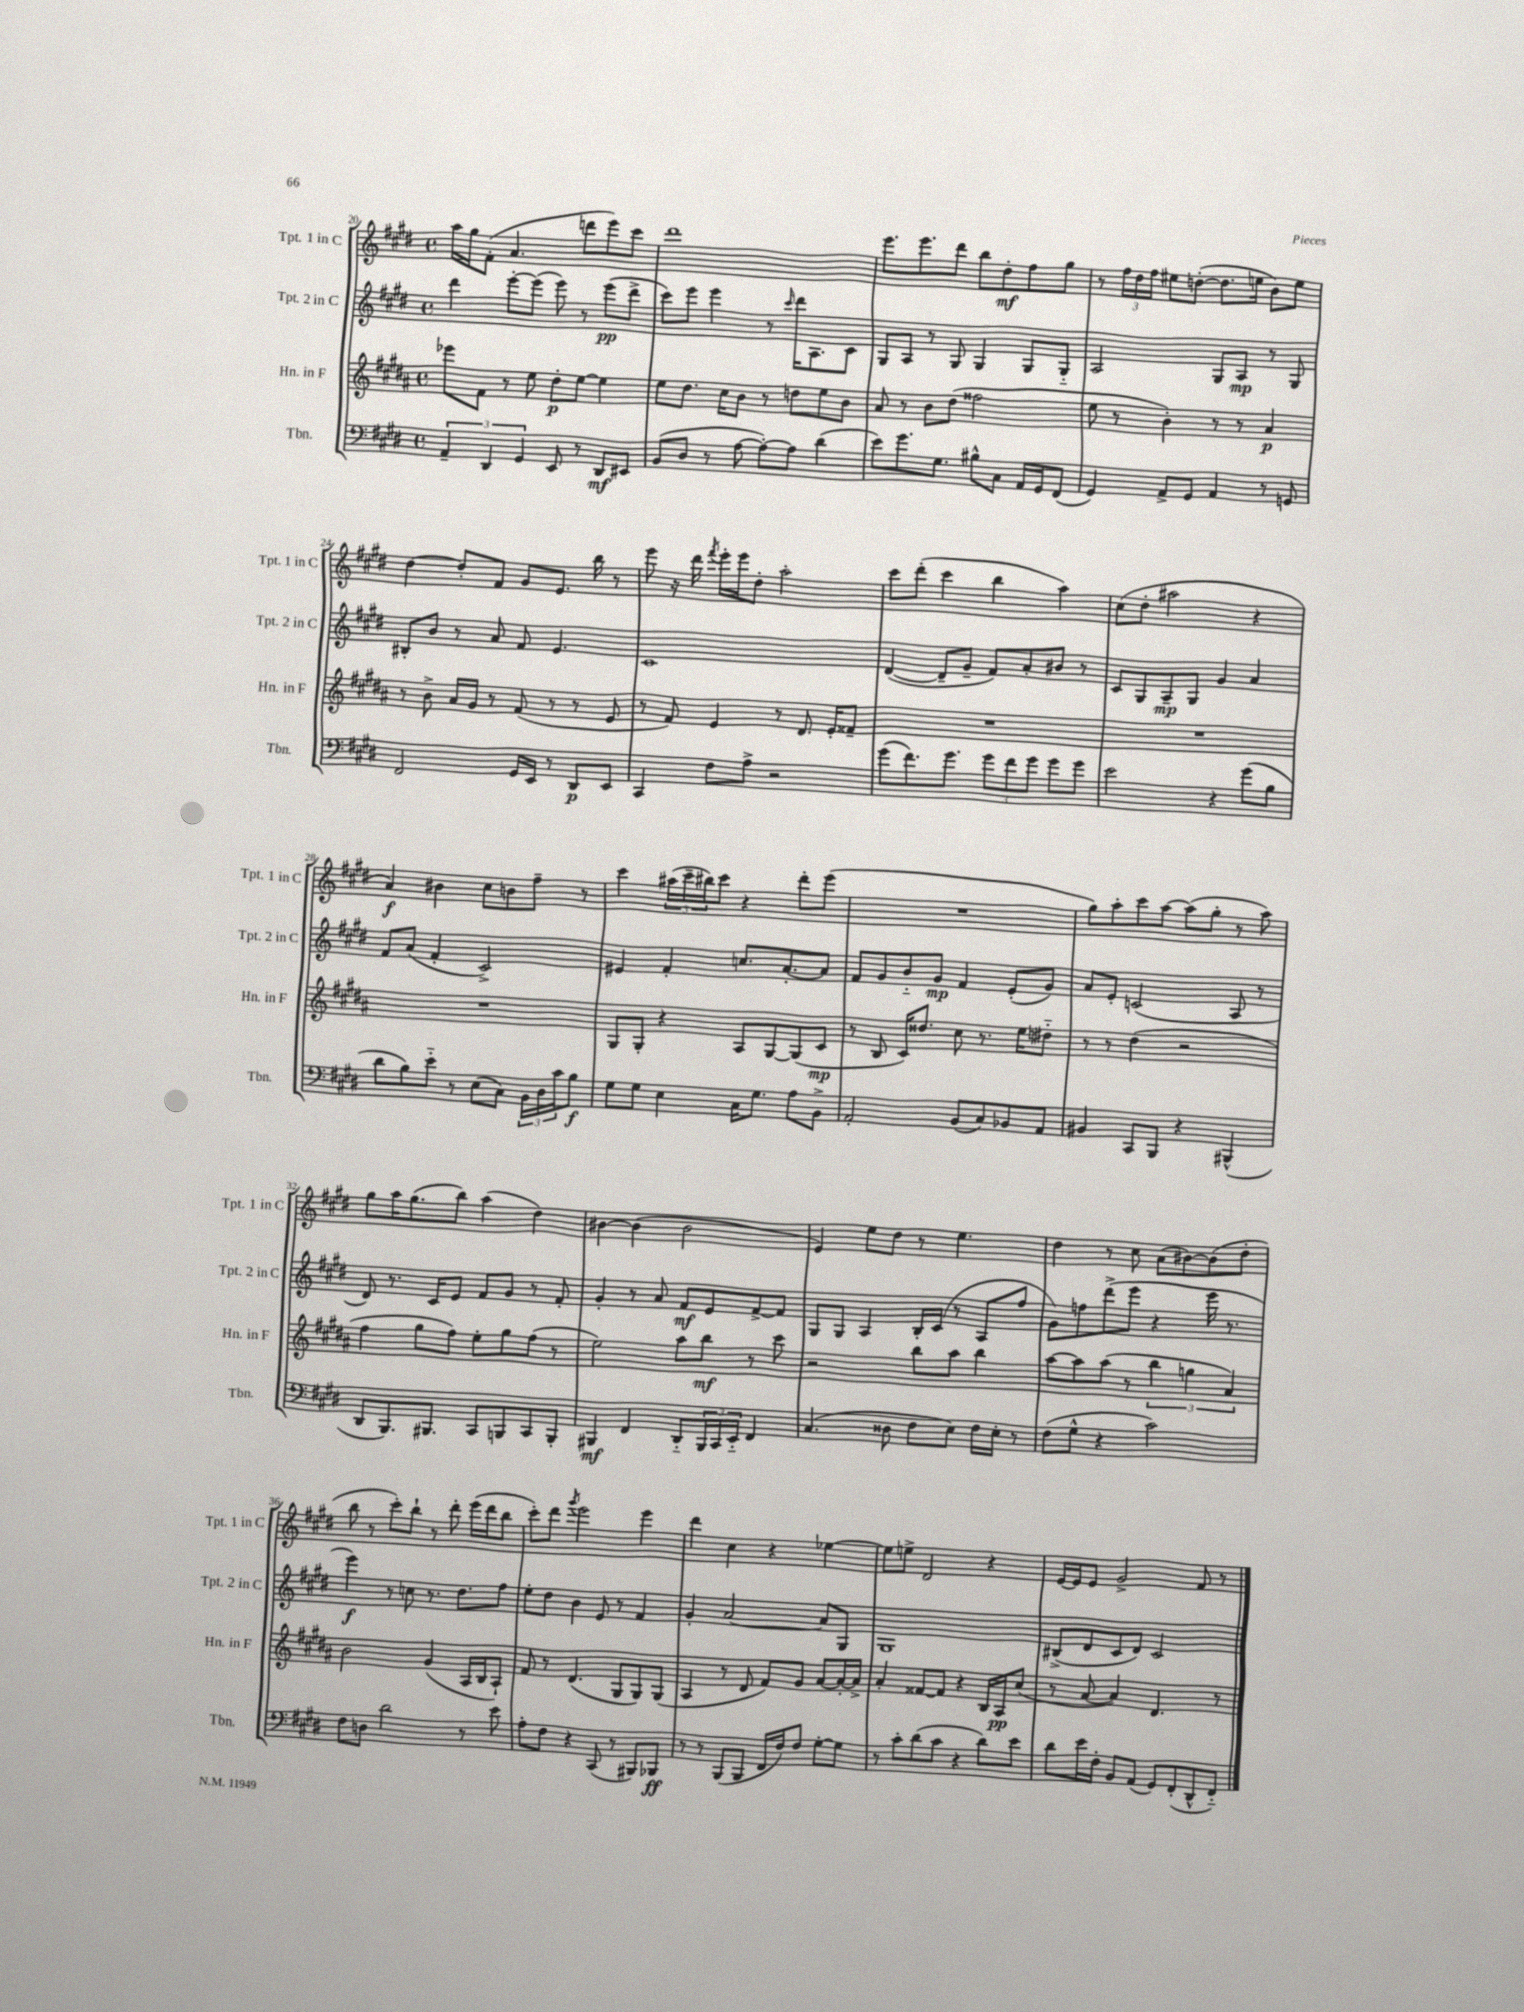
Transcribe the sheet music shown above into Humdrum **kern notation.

**kern	**kern	**kern	**kern
*staff4	*staff3	*staff2	*staff1
*clefF4	*clefG2	*clefG2	*clefG2
*k[f#c#g#d#]	*k[f#c#g#d#a#]	*k[f#c#g#d#]	*k[f#c#g#d#]
*M4/4	*M4/4	*M4/4	*M4/4
*met(c)	*met(c)	*met(c)	*met(c)
6AA~	8eee-	4ddd#	16aa
.	.	.	16gg#
.	8f#	.	(8f#'
6DD#	.	.	.
.	8r	[8eee'	4.a
6GG#	.	.	.
.	8ee	(8eee]	.
8EE	8dd#'	8eee)	.
8r	[8ee	8r	8ddd
8DD#	4ee]	(8eee	8eee)
8EE#	.	8ddd#^	8ccc#
=	=	=	=
(8BB	8ee	8ccc#)	1ddd#
8D#	8.dd#	8eee	.
8r	.	4eee	.
.	16cc#	.	.
[8A	8b	.	.
8A'_)	8r	8r	.
.	.	16qqccc#	.
8A]	8dd	16ddd#	.
.	.	8.A	.
(4d#	8ee	.	.
.	8b	8c#	.
=	=	=	=
8e)	8a#	8G#	8.eee
8.g#	8r	8A	.
.	.	.	8.eee
.	8b	8r	.
8.G#	.	.	.
.	(8dd#	8G#	8ddd#
8B#^^	2ff##	4G#	8bb
8C#	.	.	8dd#'
16AA	.	8G#	8ff#
16GG#	.	.	.
(8FF#	.	8G#'~	8gg#
=	=	=	=
4GG#)	8ee	2A	8r
.	8r	.	24ff#
.	.	.	24dd#
.	.	.	24ff#
8AA^	4b')	.	8ee#
8GG#	.	.	([8dd'
4AA	8r	8G#	8.dd]
.	8r	8A	.
.	.	.	16ee
8r	4a#	8r	8b)
8GG	.	8G#	8ee
=	=	=	=
2FF#	8r	8B#'	[4dd#
.	8b^	8b	.
.	16a#	8r	8dd#']
.	16g#	.	.
.	8r	8a	8f#
16GG#	(8f#	8f#	8g#
16EE	.	.	.
8r	8r	4.e	8.e
8DD#	8r	.	.
.	.	.	16bb
8EE	8e	.	8r
=	=	=	=
4CC#	8r	1c#	8eee
.	8f#)	.	16r
.	.	.	16ddd#
.	.	.	8qfff#
8F#	4e	.	16eee'
.	.	.	16eee
8A^	.	.	8dd#'
2r	8r	.	2aa'
.	8.d#	.	.
.	16e'	.	.
.	8f##~	.	.
=	=	=	=
(8g#	1r	([4d#	8ccc#
8.f#)	.	.	(8ddd#'
.	.	8d#~]	4ccc#
8.g#	.	.	.
.	.	8g#~	.
12g#	.	8f#)	4bb
12f#	.	.	.
.	.	8a'	.
12g#	.	.	.
8g#	.	8b#	4aa)
8g#	.	8r	.
=	=	=	=
2e	1r	8c#	(8cc#
.	.	8G#	8dd#'
.	.	8A~	2aa#
.	.	8G#	.
4r	.	4g#	.
(8g#	.	4a	4r
8B	.	.	.
=	=	=	=
8d#	1r	8f#	4a)
8B)	.	(8a	.
8e'~	.	4f#'	4b#
8r	.	.	.
(8E	.	2c#^)	8cc#
8C#)	.	.	8b
24BB	.	.	8ff#~
24D#	.	.	.
24c#	.	.	.
8B	.	.	8r
=	=	=	=
8G#	8G#	4e#	4ccc#
8G#	8G#'	.	.
4E	4r	4f#'	(24aa#
.	.	.	24ccc#~
.	.	.	24bb#)
.	.	.	8ccc#
16C#	8A#	8.cc	4r
8.G#	.	.	.
.	[8G#	.	.
.	.	[8.a'	.
8A	(8G#]	.	8ddd#'
8BB^	8c#	8a]	(8eee
=	=	=	=
2AA'	8r	8f#	1r
.	8B	8g#	.
.	16c#)	8b'~	.
.	8.dd##	.	.
.	.	8g#	.
(8BB	8cc#	4f#	.
8C#)	8.r	.	.
8BB-	.	(8e'	.
.	16ee	.	.
8AA	8dd#'~	8g#)	.
=	=	=	=
4BB#	8r	8a	8gg#)
.	8r	8e'	8aa'
8CC#	(4dd#	(2c	8ccc#
8BBB	.	.	[8aa
4r	2r	.	(8aa]
.	.	.	8gg#'
(4BBB#^^	.	8A	8r
.	.	8r	8aa)
=	=	=	=
8DD#	4ff#	8d#)	8gg#
8.BBB)	.	8.r	16aa
.	.	.	(8.gg#
.	8gg#	.	.
8.BBB#	.	16c#	.
.	8ff#)	8e	8bb)
8CC#	8ee'	8f#	(4aa
8BBB	8gg#	8g#	.
8CC#	(8ff#	8r	4dd#)
8BBB'	8r	8f#'	.
=	=	=	=
4BBB#	2ee)	4g#'	[4b#
4FF#	.	8r	(4b#]
.	.	8a	.
8DD#'~	8aa#	8f#	2b#
24BBB#	8bb	8e	.
24CC#	.	.	.
24EE'~	.	.	.
4FF#	8r	[8f#^	.
.	8ccc#	8f#]	.
=	=	=	=
(4.C#	2r	8G#	4e)
.	.	8G#	.
.	.	4A	8ee
8D##	.	.	8dd#
8F#	8bb	16B'	8r
.	.	(16c#	.
8E)	8aa#	8r	4.ee
16F#	4bb	8A	.
16E'	.	.	.
8r	.	8ff#	.
=	=	=	=
(8F#	[8aa#	8g#)	4dd#
8G#^^	8aa#]	8ff	.
4r	(8aa#	(8ddd#^	8r
.	8r	8eee	8cc#
2c#)	6bb	4r	(8a
.	.	.	[8b#)
.	6gg	.	.
.	.	16eee	(8b#]
.	.	8.r	.
.	6a#)	.	.
.	.	.	8dd#'
=	=	=	=
8F#	2b	4eee)	8bb
8D	.	.	8r
2d#	.	8r	8ccc#')
.	.	8cc	8bb`
.	(4g#	8.r	8r
.	.	.	8ddd#'
.	.	8.dd#	.
8r	16A#	.	(16eee
.	16B	.	16ddd#
8e	8A#`)	8ff#	8bb
=	=	=	=
8A'	8f#	8ee'	8ccc#')
8F#	8r	8dd#	8ddd#
.	.	.	8qggg#
4r	(4.d#	4b	2eee
(8CC#	.	8e	.
8r	8G#	8r	.
8BBB#)	8G#)	4f#	4eee
8BBB-	(8G#	.	.
=	=	=	=
8r	4A#	4g#'	4ddd#
8r	.	.	.
(8BBB	8r	[2a	4cc#
8BBB	8d#	.	.
16FF#	8f#)	.	4r
16F#)	.	.	.
8F#	8g#	.	.
[8G#'	[8a#	8a]	[4ee-
8G#]	16a#'_	8G#	.
.	16a#^]	.	.
=	=	=	=
8r	4a#'	1G#	8ee-]
8c#'	.	.	8ee^
(8d#	[8f##	.	2d#
8c#	8f##]	.	.
4r	4r	.	.
8d#)	16B	.	4r
.	16A#	.	.
8e	(8cc#	.	.
=	=	=	=
8d#	8r	(8B#^	[16e
.	.	.	16e]
16e	[8a#	8d#	8e
16F#'	.	.	.
8BB	4a#])	8c#	2g#^
(8AA	.	8d#)	.
8GG#)	4.d#	2c#	.
(8FF#'	.	.	.
8DD#^^	.	.	8f#
8FF#'~)	8r	.	8r
==	==	==	==
*-	*-	*-	*-
